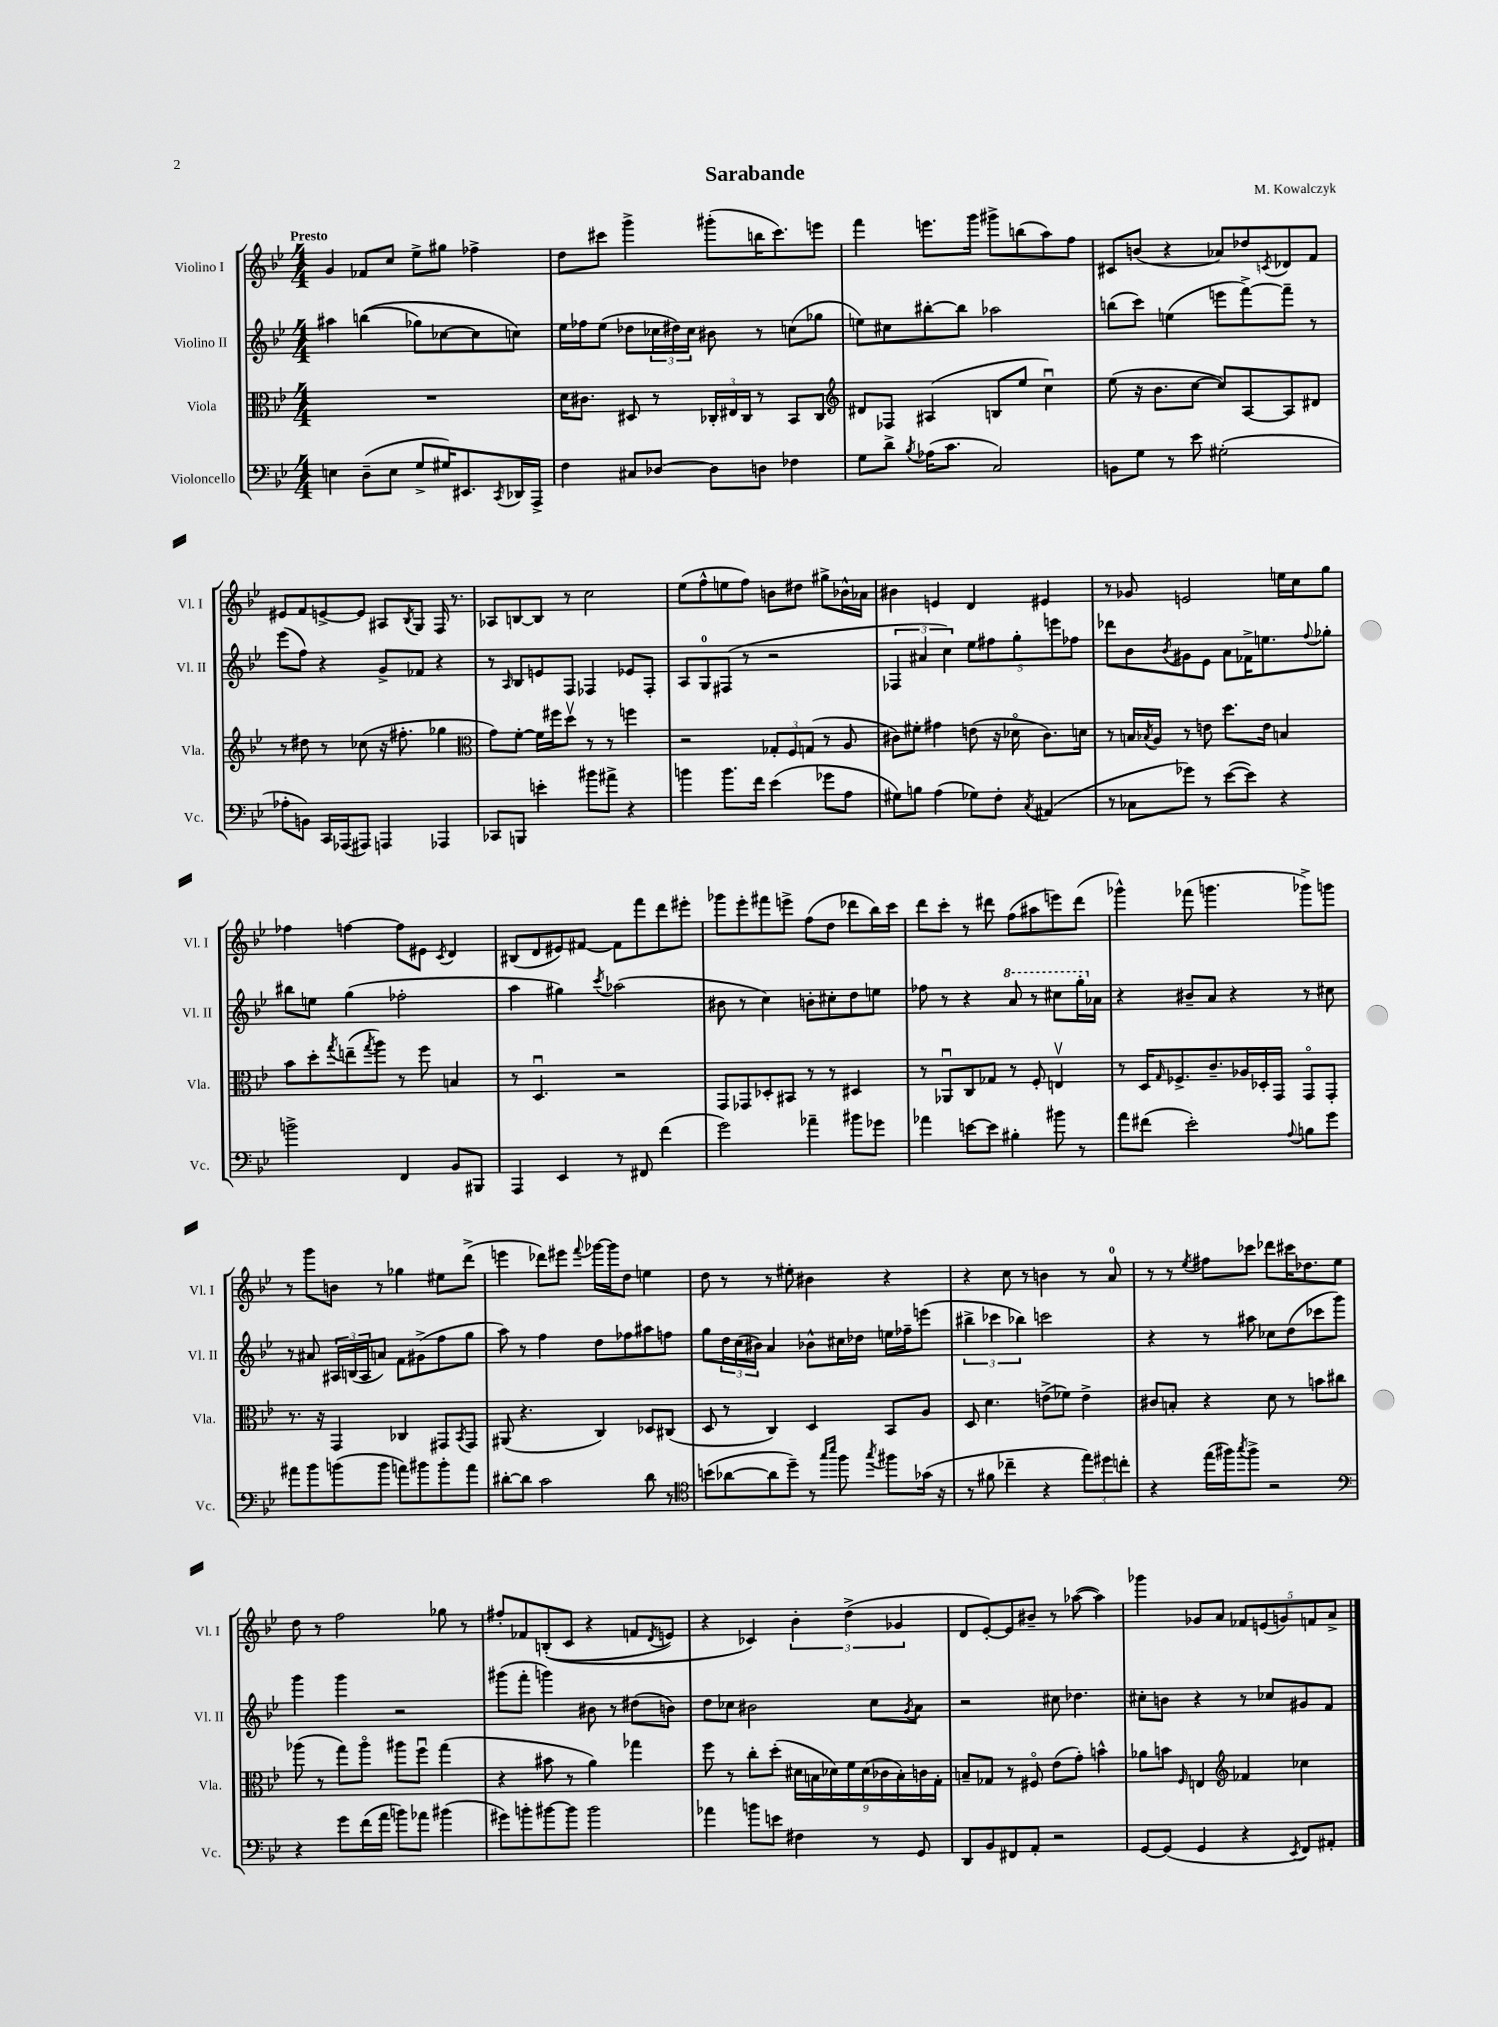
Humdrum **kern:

**kern	**kern	**kern	**kern
*part4	*part3	*part2	*part1
*staff4	*staff3	*staff2	*staff1
*I"Violoncello	*I"Viola	*I"Violino II	*I"Violino I
*I'Vc.	*I'Vla.	*I'Vl. II	*I'Vl. I
*clefF4	*clefC3	*clefG2	*clefG2
*k[b-e-]	*k[b-e-]	*k[b-e-]	*k[b-e-]
*M4/4	*M4/4	*M4/4	*M4/4
=1	=1	=1	=1
!	!	!	!LO:TX:a:B:t=Presto
4En\	1r	4aa#X\	4g/
(8D~\L	.	((4bbn\	8f-X/L
8E\J	.	.	8cc/J
8G^/L	.	8gg-X\L)	8ee-^\L
16G#X/K)	.	[8cc-X\	8gg#X\J
8.EE#X/	.	.	.
.	.	8cc-\]	4ff-X^\
8qCC/	.	.	.
16DD-X/L	.	8ccn\J)	.
16AAA^/JJ	.	.	.
=2	=2	=2	=2
4F\	16d\KL	16ee-\LL	8dd\L
.	8.c#X\J	16ff-X\J	.
.	.	(8ee-\J	8ccc#X\J
8C#X/L	8D#X/	8dd-X\L	4ggg^\
[8D-X/J	8r	24cc-X\L	.
.	.	24dd#X\)	.
.	.	24cc-\JJ	.
8D-\L]	24C-X'/LL	8b#X\	(8ggg#X'\L
.	24E#X/	.	.
.	24C-/JJ	.	.
8Dn\J	8r	8r	16bbn\K
.	.	.	8.ccc#\)
4F-X\	8BB-/L	(8ccn\L	.
.	8C-/J	8gg-X\J	8eeen\J
=3	=3	=3	=3
*	*clefG2	*	*
8G\L	8d#X/L	8een\L)	4fff\
8d^\J	8F-X/J	8cc#X\	.
8qB-/	.	.	.
(16A-X\KL	(4A#X/	[8bb#X'\	8.eeen\L
8.c\J	.	.	.
.	.	8bb#\J]	.
.	.	.	16ggg\Jk
2C/)	8Bn/L	2aa-X\	8ggg#X^\L
.	8ee-/J	.	(8bbn\
.	4ccu\)	.	8aa\)
.	.	.	8ff\J
=4	=4	=4	=4
8BBn\L	(8ee-\	(8bbn\L	8c#X/L
8G\J	16r	8ccc\J)	(8bn/J
.	8.b-\L	.	.
8r	.	(4een\	4r
8e-\	[8cc\J	.	.
(2G#X'\	8cc/L])	8eeen\L	8a-X/L)
.	[8A/	[8fff^\)	8dd-X/
.	.	.	8qcn/
.	8A/]	8fff~\J]	8d-X/
.	8d#X/J	8r	8f/J
!!LO:LB:g=z
=5	=5	=5	=5
8A-X'\L	8r	(8eee-\L	8e#X/L
8BBn\J)	8dd#X\	8ff\J)	8f/
16CC/LL	8r	4r	[8en^/
(16AAA-X/J	.	.	.
8AAA#X/J)	(8cc-X\	.	8e/J]
4AAAn/	16r	8g^/L	8A#X/L
.	8.ff#X'\	.	.
.	.	.	8qB-/
.	.	8f-X/J	8G/J
4AAA-X/	4gg-X\	4r	16F/
.	.	.	8.r
=6	=6	=6	=6
*	*clefC3	*	*
8CC-X/L	8g\L)	8r	8A-X/L
.	.	16qqA/	.
8BBBn/J	[8f'\J	8B-/L	[8Bn/
4en'\	16f\LL]	8en/	8B/J]
.	16ff#X\J	.	.
.	8ddv\J	8F/J	8r
8b#X\L	8r	4F-X/	2cc\
8a#X^\J	8r	.	.
4r	4ffn\	8e-X/L	.
.	.	8F-'/J	.
=7	=7	=7	=7
4bn\	2r	8A/L	(8ee-\L
.	.	8G/	8ff^^\
8.b\L	.	(8F#X/J	8een\
.	.	8r	8ff\J)
16f\Jk	.	.	.
(4e-\	12G-X'/L	2r	8bn\L
.	12F/	.	.
.	.	.	8dd#X\J
.	(12Gn/J	.	.
8g-X\L	8r	.	8gg#X^\L
8A\J	8A/	.	16b-X^^\L
.	.	.	16a-X\JJ
=8	=8	=8	=8
8G#X\L)	8c#X\L)	6F-X/	4b#X\
8Bn\J	8f#X'\J	.	.
.	.	6a#X/	.
(4A\	4g#X\	.	4en/
.	.	6cc\)	.
8G-X\L)	(8en\	10ee-\L	4d/
.	.	10ff#X\	.
8F'\J	16r	.	.
.	16d-X\	.	.
.	.	10gg'\	.
8qC/	.	.	.
(4AA#X/	8.c#\L)	.	4e#X/
.	.	10eeen\	.
.	.	10ff-X\J	.
.	16dn\Jk	.	.
=9	=9	=9	=9
8r	8r	8ddd-X\L	8r
8C-X\L	16Bn/LL	8b-\	8g-X/
.	8qB-X/	.	.
.	16A/JJ	.	.
.	.	8qb-/	.
8g-X\J)	8r	8g#X\	2en/
8r	8en\	8e-\J	.
([8e-\L	8.dd\L	8a\L	.
8e-\J])	.	16f-X^\K	.
.	16e\Jk	8.een\	.
4r	4Bn/	.	16een\LL
.	.	.	16cc\J
.	.	8qqff/	.
.	.	8gg-X'\J	8gg\J
!!LO:LB:g=z
=10	=10	=10	=10
2bn^\	8b-\L	8bb#X\L	4ff-X\
.	8dd'\	8een\J	.
.	8qgg/	.	.
.	(8een~\	(4gg\	[4ffn\
.	8qgg/	.	.
.	8aa\J)	.	.
4FF/	8r	2ff-X'\	8ff\L]
.	8ff\	.	8e#X\J
.	.	.	8qc/
8BB-/L	4Bn/	.	4d/
8BBB#X/J	.	.	.
=11	=11	=11	=11
4AAA/	8r	4aa\	(8B#X/L
.	4.Du/	.	8d/
4EE-/	.	4gg#X\)	8e#X/)
.	.	.	[8f#X/J
.	.	8qccc/	.
8r	2r	(2aa-X\	8f#\L]
8FF#X/	.	.	8fff\
(4f\	.	.	8ddd\
.	.	.	8eee#X'\J
=12	=12	=12	=12
2g\)	8GG/L	8b#X\	8ggg-X\L
.	8GG-X/	8r	8eee-'\
.	8D-X'/	4cc\)	8fff#X\
.	8BB#X/J	.	8eeen^\J
4a-X~\	8r	8bn'\L	(8ff\L
.	8r	8cc#X'\	8dd\J
8b#X\L	4D#X/	8dd\	8ddd-X\L
8g-X\J	.	8een\J	16bb-\L)
.	.	.	16ccc\JJ
=13	=13	=13	=13
4a-X\	8r	8ff-X\	8ddd\L
.	8AA-Xu/L	8r	8ccc'\J
[8en\L	8C/	4r	8r
8e\J]	8G-X/J	.	8ddd#X\
*	*	*8va	*
4B#X'\	8r	8aa/	(8ff\L
.	8F'/	8r	8aa#X\
8b#X\	4Env/	8ccc#X\L	8eeen\)
8r	.	16ggg'\L	(8ddd#\J
*	*	*X8va	*
.	.	16a-X\JJ	.
=14	=14	=14	=14
8a\L	8r	4r	4ggg-X^^\)
(8f#X\J	16D/KL	.	.
.	16qqG/	.	.
.	8.F-X^/	.	.
2e-'\)	.	8b#X~/L	(8fff-X\
.	8.c~/	8a/J	4.gggn\
.	.	4r	.
.	16A-X/L	.	.
.	16D-X'/	.	.
.	16GG/JJ	.	.
8qqA/	.	.	.
8Bn\L	8GG/L	8r	8ggg-X^\L)
8g\J	8GG'/J	8cc#X\	8gggn\J
!!LO:LB:g=z
=15	=15	=15	=15
8a#X\L	8.r	8r	8r
8b-\	.	8a#X/	8ggg\L
.	16r	.	.
(8bn\	4GG/	24A#X/LL	8bn\J
.	.	(24Bn/	.
.	.	24A#/J	.
8b\J	.	8an/J)	8r
8an\L)	4C-X/	8f\L	4gg-X\
8b#X\	.	(8g#X^\	.
8b#'\	8GG#X/L	8ff\	8ee#X\L
.	8qBB-/	.	.
8a\J	8GG#/J	8gg\J	(8ddd^\J
=16	=16	=16	=16
[8d#X'\L	(8AA#X/	8aa\)	4eeen\
8d#\J]	4.r	8r	.
2c\	.	4ff\	8ddd-X\L)
.	.	.	8eee#X\J
.	.	.	8qqfff/
.	4C/)	8dd\L	[16ggg-X\LL
.	.	.	16ggg-\J]
.	.	8ff-X\	8dd\J
8d#\	8D-X/L	8aa#X\	4een\
8r	(8C#X/J	8ffn\J	.
=17	=17	=17	=17
*clefC4	*	*	*
(8bn\L	8D/	8gg\L	8dd\
[8a-X\	8r	24dd\L	8r
.	.	(24cc\	.
.	.	24b#X\JJ)	.
8a-\]	4C/)	4a/	8r
8dd~\J)	.	.	8ee#X'\
8r	4D/	8b-X^^\L	4b#X\
16qqgg/LL	.	.	.
16qqbb-/JJ	.	.	.
8ff\	.	16cc#X\L	.
.	.	16dd-X\JJ	.
8qgg/	.	.	.
8ff#X\L	8BB-/L	16een\LL	4r
.	.	16ff-X~\J	.
(16g-X\Jk	8A/J	(8eeen\J	.
16r	.	.	.
=18	=18	=18	=18
8r	8D/	6bb#X^\	4r
8f#X\	4.d\	.	.
.	.	6ccc-X\	.
4cc-X~\	.	.	8cc\
.	.	6bb-X\)	.
.	.	.	8r
4r	(8en^\L	2cccn\	4bn\
.	8f-X\J)	.	.
12ee-\L)	4e^\	.	8r
12dd#X\	.	.	.
.	.	.	8a/
12ccn'\J	.	.	.
=19	=19	=19	=19
4r	8c#X/L	4r	8r
.	8Bn'/J	.	8r
.	.	.	8qee-/
(16ee-\LL	4r	8r	8ff#X\L
16ff#X\J)	.	.	.
8qgg/	.	.	.
8ff#^\J	.	8aa#X\	8ccc-X\J
2r	8d\	8cc-X\L	8ddd-X\L
.	8r	(8dd\	16ccc#X\K
.	.	.	8.dd-X\
.	8bn\L	8ccc-X\	.
.	8cc#X\J	8ggg\J)	8ee-\J
!!LO:LB:g=z
=20	=20	=20	=20
*clefF4	*	*	*
4r	(8aa-X\	4ggg\	8dd\
.	8r	.	8r
8g\L	8gg\L)	4ggg\	2ff\
(16f\L	8aa-\J	.	.
16a\JJ	.	.	.
8bn\L)	8aa#X\L	2r	.
8a-X\J	8ffu\J	.	.
(4b#X\	(4gg\	.	8gg-X\
.	.	.	8r
=21	=21	=21	=21
8g#X\L)	4r	(8ggg#X\L	8ff#X'/L
8bn'\	.	8fff'\J	8f-X/
[8b#X\	8b#X\	4gggn\)	((8Bn'/
8b#\J]	8r	.	8c/J
2b#\	4a\)	8b#X\	4r
.	.	8r	.
.	4gg-X\	(8dd#X\L	8fn/L
.	.	.	8qd/
.	.	8bn\J)	8en/J)
=22	=22	=22	=22
4a-X\	8ff\	8dd\L	4r
.	8r	8cc-X\J	.
8bn\L	8cc'\L	2b#X\	4c-X/)
8en\J	(8dd'\J	.	.
4F#X\	18d#X\LL	.	6b-'\
.	18Bn\	.	.
.	18d-X\)	.	.
.	18f\	.	(6dd^\
.	(18d-\	.	.
8r	.	8cc-\L	.
.	18c-X\	.	.
.	18B'\)	.	6g-X/
.	.	8qg/	.
8GG/	.	8a\J	.
.	18cn\	.	.
.	18G'\JJ	.	.
=23	=23	=23	=23
8DD/L	8Bn~/L	2r	8d/L
8BB-/	8G-X/J	.	[8e-'/)
8FF#X/	8r	.	8e-/]
8AA'/J	8F#X/	.	8b#X~/J
2r	(8e-\L	8cc#X\	8r
.	8g'\J)	4.dd-X\	([8aa-X\
.	4bn^^\	.	4aa-\])
=24	=24	=24	=24
[8GG/L	8a-X\L	8cc#X'\L	4ggg-X\
(8GG/J]	8bn\J	8bn\J	.
.	16qqF/	.	.
4GG/	4En/	4r	8g-X/L
.	.	.	8a/J
*	*clefG2	*	*
4r	4f-X/	8r	10f-X/L
.	.	.	(10en/
.	.	8cc-X/L	.
.	.	.	10gn/)
8qEE-/	.	.	.
8FF/L)	4cc-X\	8g#X/	.
.	.	.	10fn/
8AA#X'/J	.	8f/J	.
.	.	.	10a^/J
==	==	==	==
*-	*-	*-	*-
